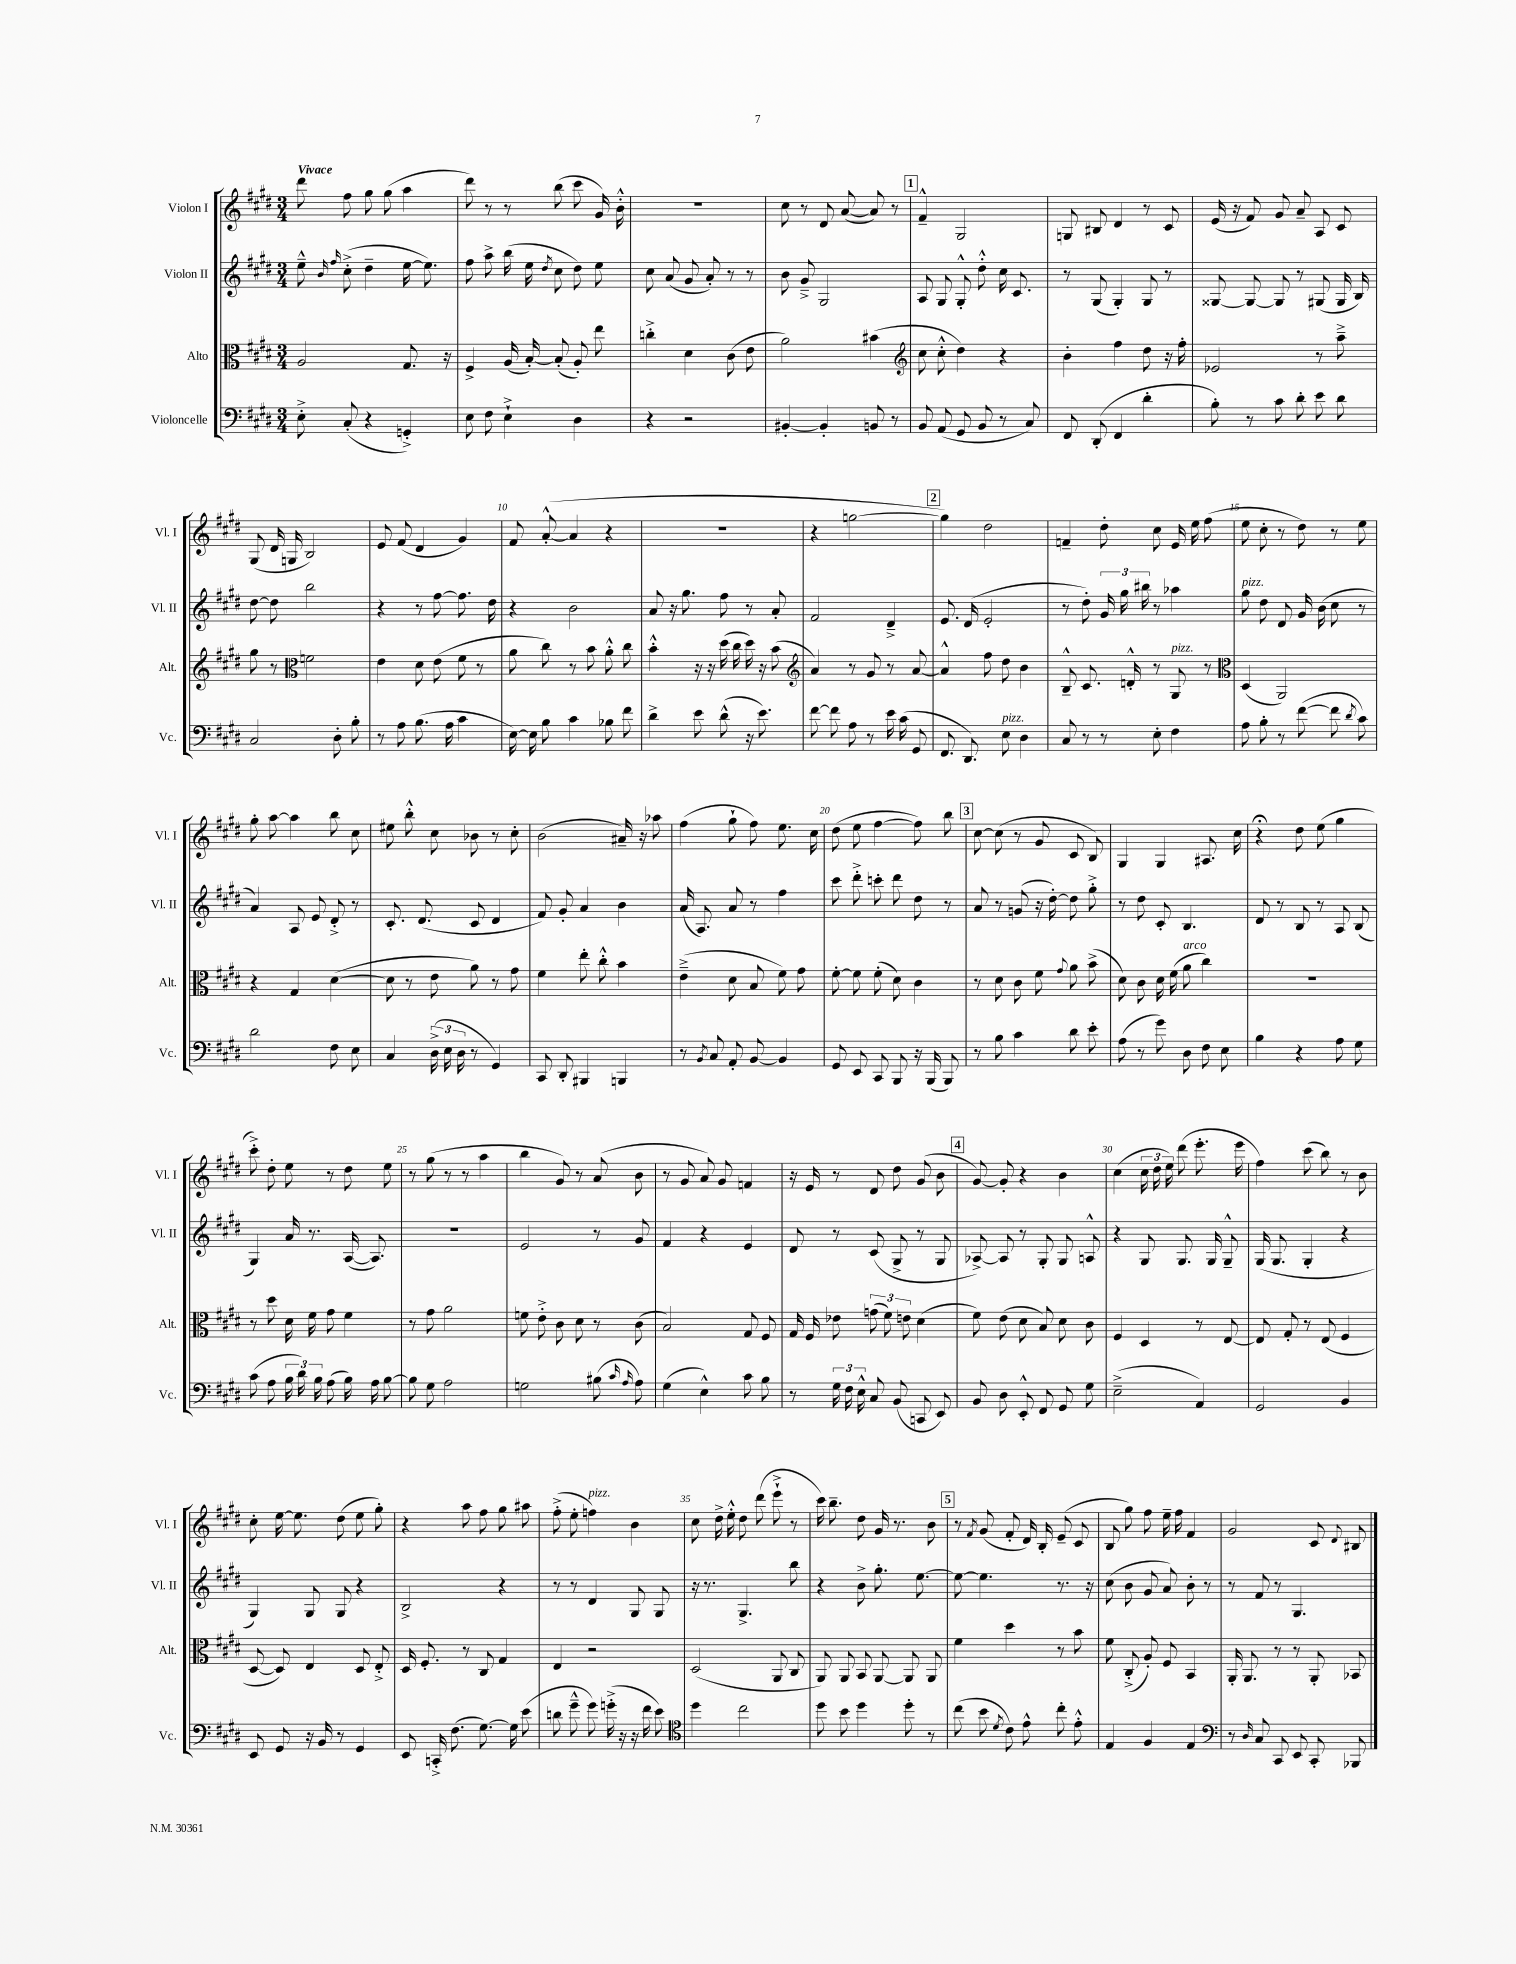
<<
\new StaffGroup <<
\new Staff = "s0" \with { instrumentName = "Violon I" shortInstrumentName = "Vl. I" } {
    \clef treble \key e \major \numericTimeSignature \time 3/4 \tempo "Vivace"
    \autoBeamOff dis'''8 fis''8 gis''8 gis''8( a''4 |
    dis'''8) r8 r8 b''8( cis'''8 gis'16) b'16-.-^ |
    R2. |
    cis''8 r8 dis'8 a'8~( a'8) r8 |
    \mark \markup { \box "1" } fis'4---^ gis2 |
    g8 bis8 dis'4 r8 cis'8 |
    e'16( r16 fis'8) gis'8 a'8-- a8 cis'8 |
    gis8( dis'16 g16 b2) |
    e'8 fis'8( dis'4 gis'4) |
    fis'8 a'8~-.-^( a'4 r4 |
    R2. |
    r4 g''2~ |
    \mark \markup { \box "2" } g''4) dis''2 |
    f'4-- dis''8-. cis''8 e'16 e''16 fis''8( |
    e''8 cis''8-. r8 dis''8) r8 e''8 |
    gis''8-. a''8~ a''4 b''8 cis''8 |
    eis''8 b''8-.-^ cis''8 bes'8 r8 cis''8-. |
    b'2( ais'16--) r16 aes''8 |
    fis''4( gis''8-! fis''8) e''8. cis''16 |
    dis''8( e''8 fis''4~ fis''8) b''8 |
    \mark \markup { \box "3" } cis''8~ cis''8( r8 gis'8 cis'8 b8) |
    gis4 gis4 ais8. cis''16 |
    r4\fermata dis''8 e''8( gis''4 |
    cis'''8-.->) dis''8-. e''8 r8 dis''8 e''8 |
    r8 gis''8( r8 r8 a''4 |
    b''4 gis'8) r8 a'8( b'8 |
    r8 gis'8 a'8) gis'8 f'4 |
    r16 e'16 r8 dis'8 dis''8 gis'8( b'8 |
    \mark \markup { \box "4" } gis'8~) gis'8-. r4 b'4 |
    cis''4( \tuplet 3/2 { cis''16 dis''16 e''16) } dis'''8( e'''8.-. e'''16 |
    fis''4) cis'''8( b''8) r8 b'8 |
    cis''8-. e''16~ e''8. dis''8( e''8 gis''8-.) |
    r4 a''8 fis''8 gis''8 ais''8 |
    fis''8-.->( e''8-. f''4^\markup { \italic "pizz." }) b'4 |
    cis''8 dis''16-> e''16-.-^ dis''8 dis'''8( e'''8-!-> r8 |
    cis'''16) b''8.-- dis''8 gis'16 r8. b'8 |
    \mark \markup { \box "5" } r8 \acciaccatura { fis'8 } gis'8( fis'8-. dis'16) b16-. e'8--( cis'8 |
    b8 gis''8) fis''8 e''16-- fis''16 fis'4 |
    gis'2 cis'8 \appoggiatura { dis'8 } bis8 \bar "|." |
}
\new Staff = "s1" \with { instrumentName = "Violon II" shortInstrumentName = "Vl. II" } {
    \clef treble \key e \major \numericTimeSignature \time 3/4
    \autoBeamOff e''8---^ \grace { b'16 fis''16 } cis''8-.->( dis''4-- e''16~ e''8.) |
    fis''8 a''8-> b''16( e''16 \acciaccatura { dis''8 } cis''8 dis''8) e''8 |
    cis''8 a'8( gis'8 a'8-.) r8 r8 |
    b'8 gis'8---> gis2 |
    \mark \markup { \box "1" } a8 gis8 gis8-.-^ dis''8-.-^ cis''16 cis'8. |
    r8 gis8( gis4-.) gis8 r8 |
    gisis8~ gisis8~ gisis8 r8 gis8( gis16 b16) |
    dis''8~ dis''8 b''2 |
    r4 r8 fis''8~ fis''8. dis''16 |
    r4 b'2 |
    a'8 r16 gis''8. fis''8 r8 a'8-. |
    fis'2 dis'4---> |
    \mark \markup { \box "2" } e'8. dis'16( e'2-. |
    r8 dis''8-.) \tuplet 3/2 { gis'16 gis''16 bis''16 } r8 aes''4 |
    gis''8^\markup { \italic "pizz." } dis''8 dis'8 gis'16 b'16( cis''8 r8 |
    a'4) a8 e'8 dis'8-.-> r8 |
    cis'8.-. dis'8.( cis'8 dis'4 |
    fis'8) gis'8-. a'4 b'4 |
    a'16( a8.) a'8 r8 fis''4 |
    cis'''8 dis'''8-.-> c'''8-. dis'''8 dis''8 r8 |
    \mark \markup { \box "3" } a'8 r8 g'8( r16 dis''16~-.) dis''8 gis''8-.-> |
    r8 dis''8 cis'8-. b4. |
    dis'8 r8 b8 r8 a8 b8( |
    gis4) a'16 r8. a16~( a8.) |
    R2. |
    e'2 r8 gis'8 |
    fis'4 r4 e'4 |
    dis'8 r8 cis'8( gis8-> r8 gis8 |
    \mark \markup { \box "4" } aes8~->) aes8 r8 gis8-. gis8 a8-^ |
    r4 gis8 gis8. gis16 gis8---^ |
    gis16( gis8. gis4-. r4 |
    gis4) gis8 gis8 r4 |
    b2-> r4 |
    r8 r8 dis'4 gis8 gis8 |
    r16 r8. gis4.-> b''8 |
    r4 b'8-> gis''8.-. e''8.~ |
    \mark \markup { \box "5" } e''8~ e''4. r8. r16 |
    cis''8( b'8 gis'8 a'8) b'8-. r8 |
    r8 fis'8 r8 gis4. \bar "|." |
}
\new Staff = "s2" \with { instrumentName = "Alto" shortInstrumentName = "Alt." } {
    \clef alto \key e \major \numericTimeSignature \time 3/4
    \autoBeamOff a2 gis8. r16 |
    fis4-> a16( b16~-.) b8-.( a8-.) e''8 |
    c''4-.-> dis'4 cis'8( e'8 |
    a'2) bis'4( |
    \mark \markup { \box "1" } \clef treble cis''8 cis''8-.-^ dis''4) r4 |
    b'4-. fis''4 dis''8 r16 fis''16-. |
    ees'2 r8 a''8---> |
    gis''8 r8 \clef alto f'2 |
    e'4 dis'8 e'8( fis'8 r8 |
    a'8 cis''8) r8 b'8 a'8-.-^ cis''8 |
    b'4-.-^ r16 r16 dis''16( cis''16 dis''16) r16 b'8( |
    \clef treble a'4) r8 gis'8 r8 a'8~ |
    \mark \markup { \box "2" } a'4-^ fis''8 dis''8 b'4 |
    b8---^ cis'8. d'16-.-^ r8 gis8^\markup { \italic "pizz." } r8 |
    \clef alto dis4( a,2) |
    r4 gis4 dis'4~( |
    dis'8 r8 e'8 a'8) r8 gis'8 |
    fis'4 e''8-. cis''8-.-^ b'4 |
    e'4--->( dis'8 b8 fis'8) gis'8 |
    fis'8~-. fis'8 fis'8-.( dis'8) cis'4 |
    \mark \markup { \box "3" } r8 dis'8 cis'8 fis'8 \appoggiatura { gis'8 } a'8 b'8->( |
    dis'8) cis'8 dis'16 fis'16( a'8^\markup { \italic "arco" } cis''4) |
    R2. |
    r8 dis''8 dis'16 fis'16 gis'8 fis'4 |
    r8 gis'8 a'2 |
    f'8 e'8-.-> cis'8 dis'8 r8 cis'8( |
    b2) gis8 fis8 |
    gis16 fis16 ees'8 \tuplet 3/2 { g'8( fis'8) e'8 } dis'4( |
    \mark \markup { \box "4" } fis'8) e'8( dis'8 b8) dis'8 cis'8 |
    fis4 dis4 r8 e8~ |
    e8 gis8-. r8 e8( fis4 |
    dis8~ dis8) e4 dis8 e8-.-> |
    dis16 fis8.-. r8 cis8 gis4 |
    e4 r2 |
    dis2( a,8 cis8 |
    a,8) a,8 b,8 a,8~ a,8 a,8 |
    \mark \markup { \box "5" } fis'4 dis''4 r8 b'8 |
    fis'8 cis8-.->( a8-.) fis8 b,4 |
    a,16-. a,8. r8 r8 a,8-. bes,8 \bar "|." |
}
\new Staff = "s3" \with { instrumentName = "Violoncelle" shortInstrumentName = "Vc." } {
    \clef bass \key e \major \numericTimeSignature \time 3/4
    \autoBeamOff e8-.-> cis8-.( r4 g,4-.->) |
    e8 fis8 e4-!-> dis4 |
    r4 r2 |
    bis,4~-. bis,4-. b,8 r8 |
    \mark \markup { \box "1" } b,8 a,8( gis,8 b,8 r8 cis8) |
    fis,8 dis,8-.( fis,4 dis'4-. |
    b8-.) r8 cis'8 dis'8-. e'8 dis'8 |
    cis2 dis8-. b8-. |
    r8 a8 b8.( a16 cis'4 |
    e16~) e16 b8 cis'4 bes8 fis'8 |
    dis'4-> e'8 dis'8-^( r16 e'8.) |
    fis'8~ fis'8 a8 r8 e'16 cis'16( gis,8 |
    \mark \markup { \box "2" } fis,8. dis,8.) e8^\markup { \italic "pizz." } dis4 |
    cis8 r8 r8 e8-. fis4 |
    a8 b8-. r8 fis'8~( fis'8 \acciaccatura { dis'8 } cis'8) |
    dis'2 fis8 e8 |
    cis4 \tuplet 3/2 { dis16->( e16 dis16 } r8 gis,4) |
    cis,8 dis,8-. bis,,4 b,,4 |
    r8 \acciaccatura { b,8 } cis8 a,8-. b,8~ b,4 |
    gis,8 e,8 cis,8 b,,8 r16 b,,16( b,,8) |
    \mark \markup { \box "3" } r8 b8 cis'4 dis'8 e'8-. |
    a8( r8 gis'8) dis8 fis8 e8 |
    b4 r4 a8 gis8 |
    cis'8( a8 \tuplet 3/2 { b16 dis'16) b16 } a8( b16) a16 b8~ |
    b8 gis8 a2 |
    g2 bis8( \grace { cis'16 a16 } a8) |
    gis4( e4-^) cis'8 b8 |
    r8 \tuplet 3/2 { gis16 fis16 e16-^ } cis8 b,8( c,8 e,8) |
    \mark \markup { \box "4" } b,8 dis8 e,8-.-^ fis,8 gis,8 gis8 |
    e2--->( a,4) |
    gis,2 b,4 |
    e,8 gis,8 r16 b,16 r8 gis,4 |
    e,8 c,16-.-> fis8.( gis8.~) gis16 e'8( |
    d'8 gis'8---^ gis'8) g'16-.->( r16 r16 fis'16 e'8) |
    \clef tenor dis''4 cis''2 |
    dis''8 b'8 dis''4 dis''8-. r8 |
    \mark \markup { \box "5" } cis''8( b'8 \acciaccatura { dis'8 } cis'8) e'8-^ cis''8-. e'8-.-^ |
    e4 fis4 e4 |
    \clef bass r8 \grace { dis16 } cis8 cis,8 e,8 cis,8-. bes,,8 \bar "|." |
}
>>
>>
\layout { \context { \Score \override BarNumber.break-visibility = ##(#f #t #t) barNumberVisibility = #(every-nth-bar-number-visible 5) } }
